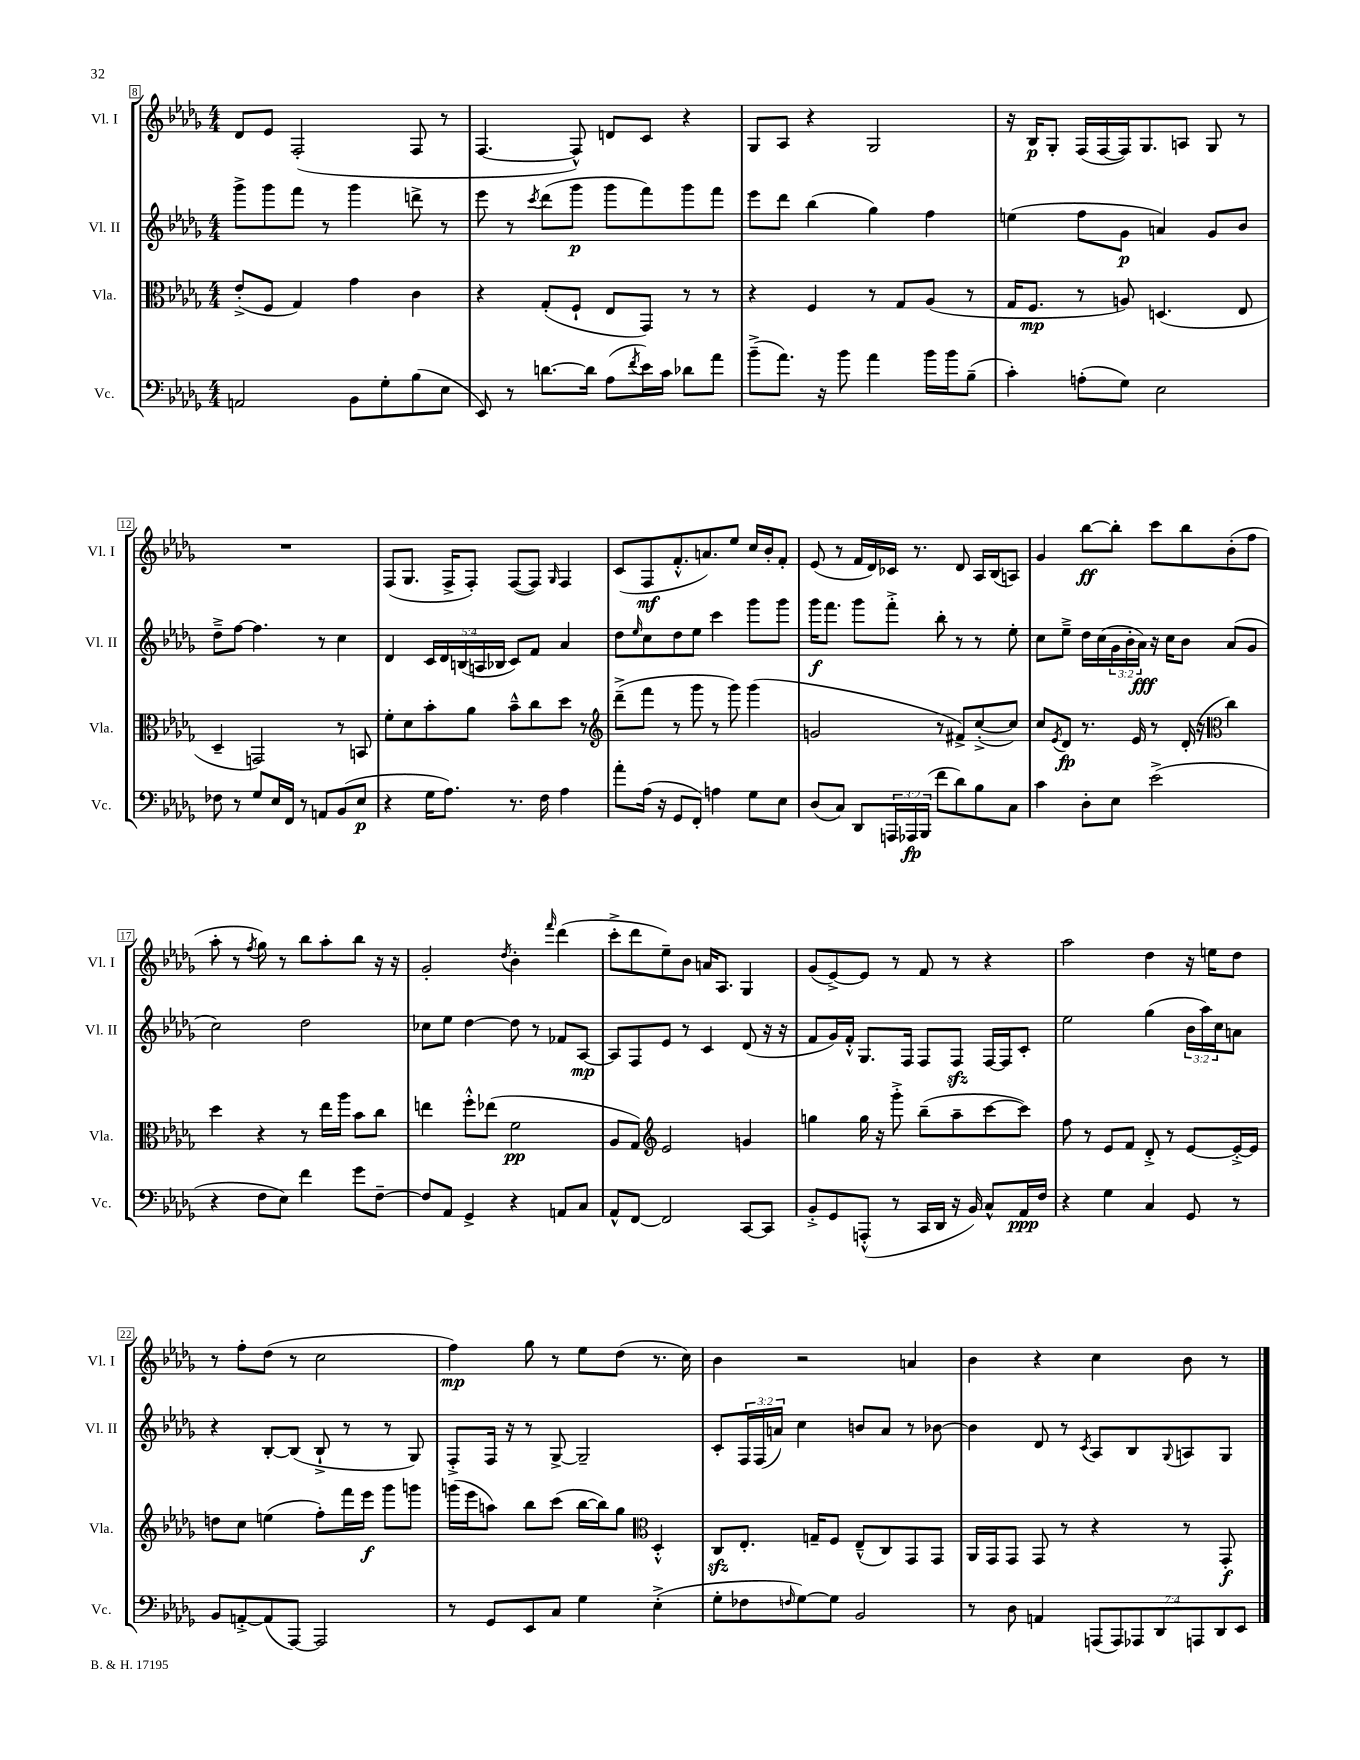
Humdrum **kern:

**kern	**kern	**kern	**kern
*staff4	*staff3	*staff2	*staff1
*clefF4	*clefC3	*clefG2	*clefG2
*k[b-e-a-d-g-]	*k[b-e-a-d-g-]	*k[b-e-a-d-g-]	*k[b-e-a-d-g-]
*M4/4	*M4/4	*M4/4	*M4/4
2AA	(8e-'^	8ggg-^	8d-
.	8F	8ggg-	8e-
.	4G-)	8fff	(2F'
.	.	8r	.
8BB-	4g-	4ggg-	.
8G-'	.	.	.
(8B-	4c	8ddd^	8F
8E-	.	8r	8r
=	=	=	=
8EE-)	4r	8eee-	[4.F
8r	.	8r	.
.	.	8qccc	.
[8.d	(8G-'	(8ddd-	.
.	8F`	8ggg-	8F^^])
16d]	.	.	.
(8A-	8E-	8ggg-	8d
8qf	.	.	.
16e-)	8GG-)	8fff)	8c
16c	.	.	.
8d-	8r	8ggg-	4r
8a-	8r	8fff	.
=	=	=	=
(8b-~^	4r	8eee-	8G-
8.a-)	.	8ddd-	8A-
.	4F	(4bb-	4r
16r	.	.	.
8b-	.	.	.
4a-	8r	4gg-)	2G-
.	8G-	.	.
16b-	(8A-	4ff	.
16b-	.	.	.
(8B-~	8r	.	.
=	=	=	=
4c')	16G-	(4ee	16r
.	8.F	.	16B-
.	.	.	8G-'
(8A'	8r	8ff	(16F
.	.	.	[16F
8G-)	8A)	8g-	16F])
.	.	.	8.G-
2E-	(4.D	4a)	.
.	.	.	8A
.	.	8g-	8G-
.	8E-	8b-	8r
=	=	=	=
8F-	4D-~	8dd-~^	1r
8r	.	[8ff	.
8G-	2GG)	4.ff]	.
16E-	.	.	.
16FF	.	.	.
8r	.	.	.
8AA	.	8r	.
(8BB-	8r	4cc	.
8E-	8BB	.	.
=	=	=	=
4r	8f'	4d-	(8F
.	8d-	.	8.G-
16G-	8b-'	20c	.
.	.	20d-	.
8.A-)	.	.	16F^
.	.	(20B	.
.	8a-	.	8F')
.	.	20A	.
.	.	20B-	.
8.r	8b-~^^	8c)	([8F
.	8cc	8f	8F])
16F	.	.	.
.	.	.	16qqG-
4A-	8dd-	4a-	4F
.	8r	.	.
=	=	=	=
*	*clefG2	*	*
8a-'	(8ddd-~^	8dd-	(8c
.	.	16qqee-	.
(16A-	8fff	8cc	8F
16r	.	.	.
8GG-	8r	8dd-	8.f'^^
8FF')	8ggg-	8ee-	.
.	.	.	8.a)
4A	8r	4ccc	.
.	8ggg-)	.	8ee-
8G-	(4ggg-	8ggg-	16cc
.	.	.	16b-'
8E-	.	8ggg-	8f'
=	=	=	=
(8D-	2g	16ggg-	(8e-
.	.	8.fff	.
8C)	.	.	8r
8DD-	.	8ggg-	16f
.	.	.	16d-)
24AAA	.	8fff'^	16c-
24AAA-	.	.	.
.	.	.	8.r
(24BBB-	.	.	.
8f	8r	8bb-'	.
8d-)	8f#^)	8r	8d-
8B-	([8cc'^	8r	16A-
.	.	.	(16B-
8C	8cc])	8ee-'	8A)
=	=	=	=
4c	8cc	8cc	4g-
.	8qe-	.	.
.	8d-	8ee-~^	.
8D-'	8.r	16dd-	[8bb-
.	.	(16cc	.
8E-	.	24g-	8bb-']
.	.	24b-'	.
.	16e-	.	.
.	.	24a-)	.
(2e-^	8r	16r	8ccc
.	.	16cc	.
.	(16d-'	8b-	8bb-
.	16r	.	.
*	*clefC3	*	*
.	4cc)	(8a-	(8b-'
.	.	8g-	8ff
=	=	=	=
4r	4dd-	2cc)	8aa-'
.	.	.	8r
.	.	.	8qff
8F	4r	.	8gg-)
8E-)	.	.	8r
4f	8r	2dd-	8bb-
.	16ee-	.	8aa-'
.	16aa-	.	.
8g-	8b-	.	8bb-
[8F~	8cc	.	16r
.	.	.	16r
=	=	=	=
8F]	4ee	8cc-	2g-'
8AA-	.	8ee-	.
4GG-^	8ff'^^	[4dd-	.
.	(8ee-	.	.
.	.	.	8qdd-
4r	2f	8dd-]	4b-'
.	.	8r	.
.	.	.	16qqfff
8AA	.	8f-	(4ddd-
8C	.	[8A-	.
=	=	=	=
8AA-^^	8A-	8A-]	8ccc'^
[8FF	8G-)	8F	8ddd-
*	*clefG2	*	*
2FF]	2e-	8e-	8ee-~)
.	.	8r	8b-
.	.	4c	16a
.	.	.	8.A-
[8CC	4g	(8d-	4G-
8CC]	.	16r	.
.	.	16r	.
=	=	=	=
8BB-'^	4gg	8f	(8g-
8GG-	.	16g-)	[8e-^)
.	.	16f'^^	.
(8AAA'^^	16gg	8.G-	8e-]
.	16r	.	.
8r	8ggg-'^	.	8r
.	.	16F	.
16CC	(8bb-~	8F	8f
16DD-	.	.	.
16r	8aa-~	8F	8r
16BB-)	.	.	.
8C^^	[8ccc	[16F	4r
.	.	16F]	.
16AA-	8ccc])	8c'	.
16F	.	.	.
=	=	=	=
4r	8ff	2ee-	2aa-
.	8r	.	.
4G-	8e-	.	.
.	8f	.	.
4C	8d-'^	(4gg-	4dd-
.	8r	.	.
8GG-	[8e-	24b-	16r
.	.	24aa-)	.
.	.	.	16ee
.	.	24cc	.
8r	16e-'^_	8a	8dd-
.	16e-]	.	.
=	=	=	=
8BB-	8dd	4r	8r
[8AA'^	8cc	.	8ff'
(8AA]	(4ee	[8B-'	(8dd-
[8AAA-)	.	(8B-]	8r
2AAA-]	8ff')	8B-`^	2cc
.	16fff	8r	.
.	16eee-	.	.
.	8ggg-	8r	.
.	8ggg	8G-)	.
=	=	=	=
8r	(16ggg	8F'^	4ff)
.	16eee-	.	.
8GG-	8aa)	16F	.
.	.	16r	.
8EE-	8bb-	8r	8gg-
8C	(8ccc	[8G-^	8r
4G-	[16bb-	2G-~]	8ee-
.	16bb-])	.	.
.	8gg-	.	(8dd-
*	*clefC3	*	*
(4E-'^	4D-'^^	.	8.r
.	.	.	16cc)
=	=	=	=
8G-'	8C	8c'	4b-
8F-	8.E-'	24F	.
.	.	(24F	.
.	.	24a)	.
16qqF	.	.	.
[8G-)	.	4cc	2r
.	16G~	.	.
8G-]	8F	.	.
2BB-	(8E-~^^	8b	.
.	8C)	8a	.
.	8GG-	8r	4a
.	8GG-	[8b-	.
=	=	=	=
8r	16AA-	4b-]	4b-
.	16GG-	.	.
8D-	8GG-	.	.
4AA	8GG-	8d-	4r
.	8r	8r	.
.	.	8qc	.
(14AAA	4r	8A-	4cc
14AAA)	.	.	.
.	.	8B-	.
14AAA-	.	.	.
14DD-	.	.	.
.	.	8qqG-	.
.	8r	8A	8b-
14AAA	.	.	.
14DD-	.	.	.
.	8GG-'	8G-	8r
14EE-	.	.	.
==	==	==	==
*-	*-	*-	*-
